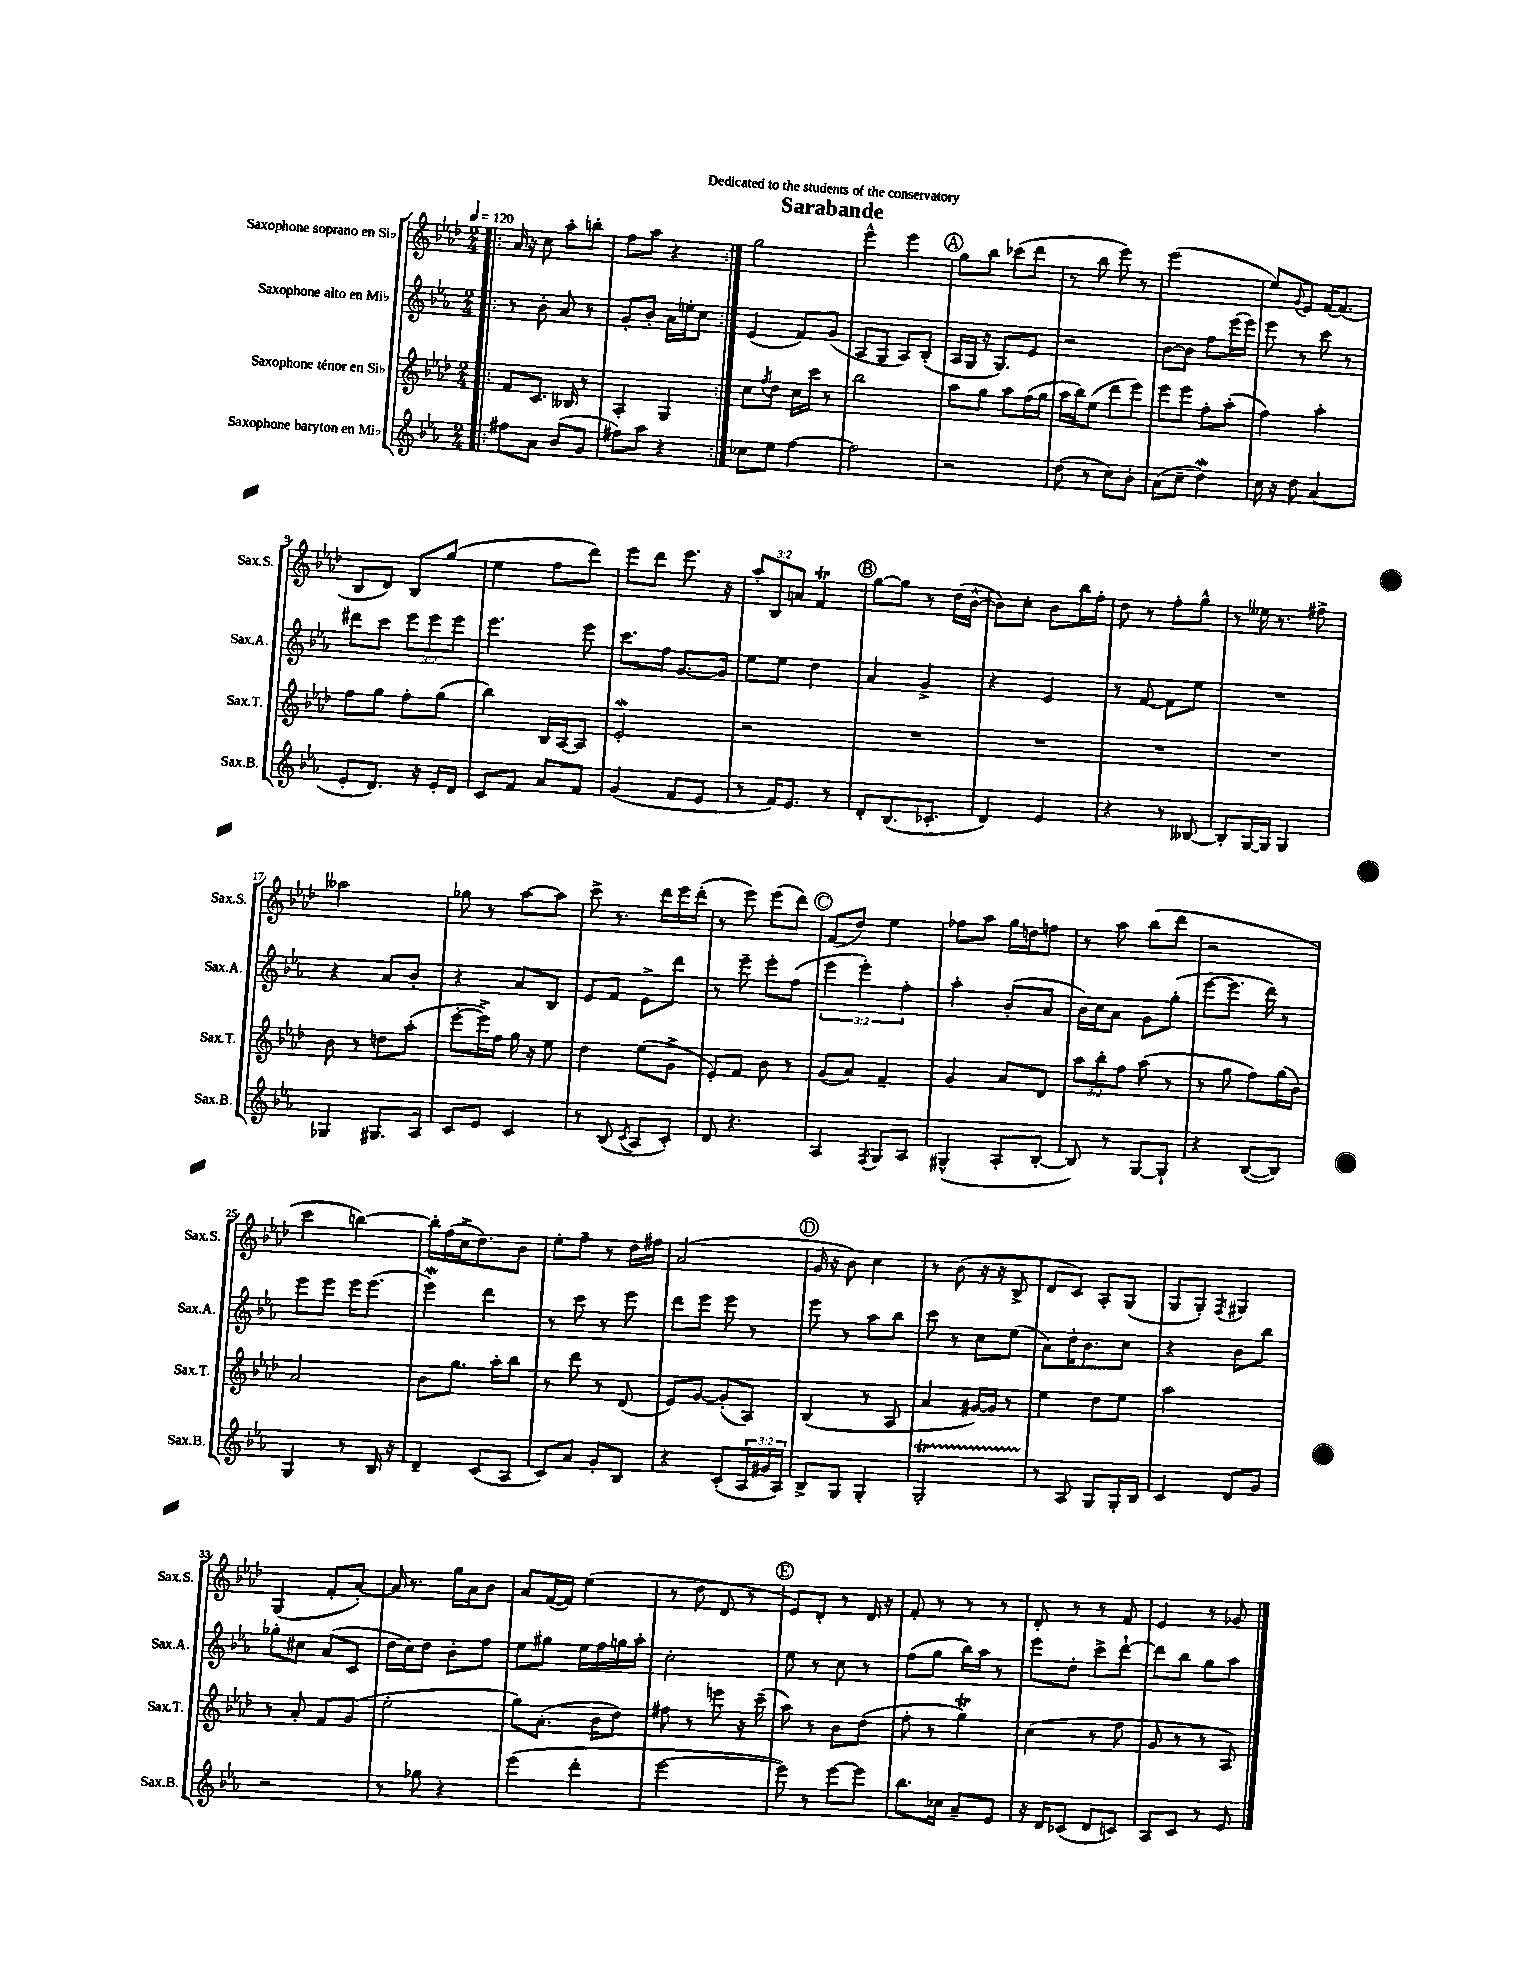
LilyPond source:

\header { title = "Sarabande" dedication = "Dedicated to the students of the conservatory" }
<<
\new StaffGroup <<
\new Staff = "s0" \with { instrumentName = "Saxophone soprano en Sib" shortInstrumentName = "Sax.S." } {
    \clef treble \key aes \major \numericTimeSignature \time 2/4 \override Staff.TupletNumber.text = #tuplet-number::calc-fraction-text \tempo 4 = 120
    \repeat volta 2 { \bar ".|:" aes'16 r16 c''8 aes''8-. b''8-. |
    f''8 aes''8 r4 | }
    g''2 |
    ees'''4-^ ees'''4 |
    \mark \markup { \circle "A" } g''8 bes''8 ces'''8( des'''8 |
    r8 bes''8 ees'''8) r8 |
    ees'''2( |
    ees''8) \appoggiatura { g'8 } ees'8 f'16~ f'8.( |
    bes8 des'8) bes8 g''8( |
    ees''4 f''8 des'''8) |
    ees'''8 des'''8 ees'''8. r16 |
    \tuplet 3/2 { aes''8-. bes8 a'8 } f'4\trill |
    \mark \markup { \circle "B" } g''8~ g''8 r8 des''16( bes'16~-^ |
    bes'8) c''8-. bes'8 bes''16 f''16-. |
    des''8 r8 f''8-. g''8-^ |
    r8 eeses''16 r8. fis''8-> |
    aeses''2 |
    ges''8 r8 aes''8~ aes''8 |
    c'''8-> r8. des'''16 ees'''16 des'''16-.( |
    r8 ees'''8) ees'''8( des'''8) |
    \mark \markup { \circle "C" } f'8( des''8) ees''4 |
    fes''8 aes''8 g''16 d''16 f''8 |
    r8 aes''8 bes''8( des'''8 |
    r2 |
    c'''4 b''4~) |
    b''16-. f''16( c''16-> des''8.) bes'8 |
    ees''8-. f''8-- r8 des''16 fis''16 |
    aes'2( |
    \mark \markup { \circle "D" } g'16 r16 bes'8) c''4 |
    r8 bes'8( r16 r16 bes8-> |
    des'8 c'8) aes8-. g8( |
    g8 g8-.) \acciaccatura { f8 } gis4 |
    g4( f'8-. aes'8~-.) |
    aes'16 r8. g''16 aes'16 bes'8 |
    aes'8 f'16~( f'16) ees''4( |
    r8 des''8 des'8 r8 |
    \mark \markup { \circle "E" } ees'8) des'8-. r8 des'16 r16 |
    f'8-. r8 r8 r8 |
    des'8-. r8 r8 f'8 |
    ees'4 r8 ges'8 \bar "|." |
}
\new Staff = "s1" \with { instrumentName = "Saxophone alto en Mib" shortInstrumentName = "Sax.A." } {
    \clef treble \key ees \major \numericTimeSignature \time 2/4 \override Staff.TupletNumber.text = #tuplet-number::calc-fraction-text
    \repeat volta 2 { \bar ".|:" r8 bes'8-. aes'8 r8 |
    g'8-. bes'8-. aes'16 e''16-. c''8 | }
    ees'4( f'8) g'8( |
    aes8 g8 aes8) bes8-.( |
    \mark \markup { \circle "A" } aes16 g16 r16 g8.) ees'8 |
    r2 |
    bes'8~ bes'8 f''8 ees'''16( ees'''16) |
    ees'''8 r8 c'''8 r8 |
    dis'''8 c'''8 \tuplet 3/2 { ees'''8 ees'''8 ees'''8 } |
    ees'''4. ees'''8 |
    c'''8. f''16 g'8.~ g'16 |
    ees''8 ees''8 d''4 |
    \mark \markup { \circle "B" } aes'4 g'4-> |
    r4 ees'4 |
    r8 f'8~ f'8 ees''8 |
    R2 |
    r4 aes'8 bes'8-. |
    r4 aes'8 bes8 |
    ees'8 f'8 ees'8-> d'''8 |
    r8 ees'''8-- ees'''8-. f''8( |
    \mark \markup { \circle "C" } \tuplet 3/2 { ees'''4 ees'''4-.) f''4-. } |
    aes''4-. bes'8-.( aes'8 |
    bes'16) c''16 aes'8 g'8 g''8-.( |
    ees'''8~ ees'''8. d'''16) r8 |
    ees'''8 ees'''8 ees'''16 ees'''8.( |
    ees'''4\mordent) d'''4 |
    r8 c'''8 r8 ees'''8 |
    d'''8 ees'''8 ees'''8 r8 |
    \mark \markup { \circle "D" } ees'''8 r8 aes''8 bes''8 |
    c'''8 r8 c''8 ees''8( |
    aes'8) d''16-. bes'8. c''8 |
    r4 bes'8 bes''8 |
    ges''8-. cis''8 aes'8( c'8 |
    d''16 c''16) d''8 bes'8-. f''8 |
    ees''8 gis''8 ees''16 f''16 g''16 aes''16-. |
    c''2-. |
    \mark \markup { \circle "E" } ees''8 r8 c''8 r8 |
    f''8( g''8 bes''16) aes''16 r8 |
    ees'''8 d''8-. c'''8-> d'''8~-! |
    d'''8 bes''8 g''8 aes''8 \bar "|." |
}
\new Staff = "s2" \with { instrumentName = "Saxophone ténor en Sib" shortInstrumentName = "Sax.T." } {
    \clef treble \key aes \major \numericTimeSignature \time 2/4 \override Staff.TupletNumber.text = #tuplet-number::calc-fraction-text
    \repeat volta 2 { \bar ".|:" f'8 c'8. beses16 r8 |
    aes4-. g4 | }
    c''8 \acciaccatura { f''8 } des''8 c''16 c'''16 r8 |
    bes''2 |
    \mark \markup { \circle "A" } aes''8 g''8 aes''8 f''16( g''16 |
    aes''16 bes''16) ees''8( des'''8 ees'''8) |
    ees'''8 ees'''8 f''8-. aes''8-.( |
    f''4) aes''4-. |
    f''8 g''8 f''8-. g''8( |
    bes''4) bes16 aes16~ aes8 |
    ees'2-.\mordent |
    r2 |
    \mark \markup { \circle "B" } R2 |
    R2 |
    R2 |
    R2 |
    bes'8 r8 d''8 aes''8-.( |
    ees'''8~-. ees'''16->) f''16 g''16 r16 ees''8 |
    des''4 ees''8( g'8-> |
    ees'8-.) f'8 bes'8 r8 |
    \mark \markup { \circle "C" } g'8( aes'8) f'4-- |
    g'4 aes'8 des'8 |
    \tuplet 3/2 { aes''8 bes''8-. f''8 } aes''8( r8 |
    r8 g''8 f''8) g''16( bes'16) |
    aes'2 |
    bes'8 g''8. aes''16-. bes''8 |
    r8 des'''8 r8 des'8( |
    ees'8) g'8~ g'8-.( aes8) |
    \mark \markup { \circle "D" } bes4( r8 aes8 |
    aes'4 gis'16~) gis'16 r8 |
    ees''4 des''8 ees''8 |
    aes''2 |
    r8 aes'8-. f'8 g'8( |
    ees''2-. |
    g''8) aes'8.-.( bes'16 des''8) |
    fis''8 r8 e'''8 r16 c'''16--( |
    \mark \markup { \circle "E" } aes''8) r8 bes'8 des''8( |
    f''8-. r8 g''4\trill) |
    c''4( r8 f''8 |
    g'8 r8 r8 aes8) \bar "|." |
}
\new Staff = "s3" \with { instrumentName = "Saxophone baryton en Mib" shortInstrumentName = "Sax.B." } {
    \clef treble \key ees \major \numericTimeSignature \time 2/4 \override Staff.TupletNumber.text = #tuplet-number::calc-fraction-text
    \repeat volta 2 { \bar ".|:" fis''8 aes'8 bes'8( g'8 |
    fis''8) aes''8 r4 | }
    ces''8 ees''8 f''4~ |
    f''2 |
    \mark \markup { \circle "A" } r2 |
    d''8( r8 c''8) bes'8-. |
    aes'8( c''8-- d''4\mordent) |
    c''16 r16 d''8 aes'4( |
    ees'8-. d'8.) r16 ees'16-. d'16 |
    c'8 f'8 aes'8 f'8 |
    g'4( f'8 ees'8 |
    r8 f'16) ees'8. r8 |
    \mark \markup { \circle "B" } d'8-. bes8.( ces'8.-. |
    d'4) ees'4 |
    r4 r8 beses8~ |
    beses8-. g16~ g16 g4 |
    ges4 gis8. aes16 |
    c'8 ees'8 c'4 |
    r8 bes8( \acciaccatura { c'8 } aes8 c'8-.) |
    d'8 r4. |
    \mark \markup { \circle "C" } aes4 \acciaccatura { f8 } g8 aes8 |
    gis4-^( aes8-. bes8~-. |
    bes8) r8 g8~ g8-! |
    r4 bes8~( bes8) |
    g4 r8 bes16 r16 |
    d'4-- c'8( aes8 |
    c'8) aes'8 g'8-. bes8 |
    r4 c'8-.( \tuplet 3/2 { aes16 gis'16 aes16) } |
    \mark \markup { \circle "D" } bes8-> g8 g4-. |
    g2-.\startTrillSpan |
    r8\stopTrillSpan aes8 g8 g16-. bes16 |
    c'4 d'8 g'8 |
    r2 |
    r8 ges''8 r4 |
    ees'''4( d'''4-. |
    ees'''2~ |
    \mark \markup { \circle "E" } ees'''8) r8 ees'''8~ ees'''8 |
    bes''8. ces''16 aes'8-- ees'8 |
    r16 d'16 ces'8( d'8 c'8) |
    aes8 c'8 r8 ees'8 \bar "|." |
}
>>
>>
